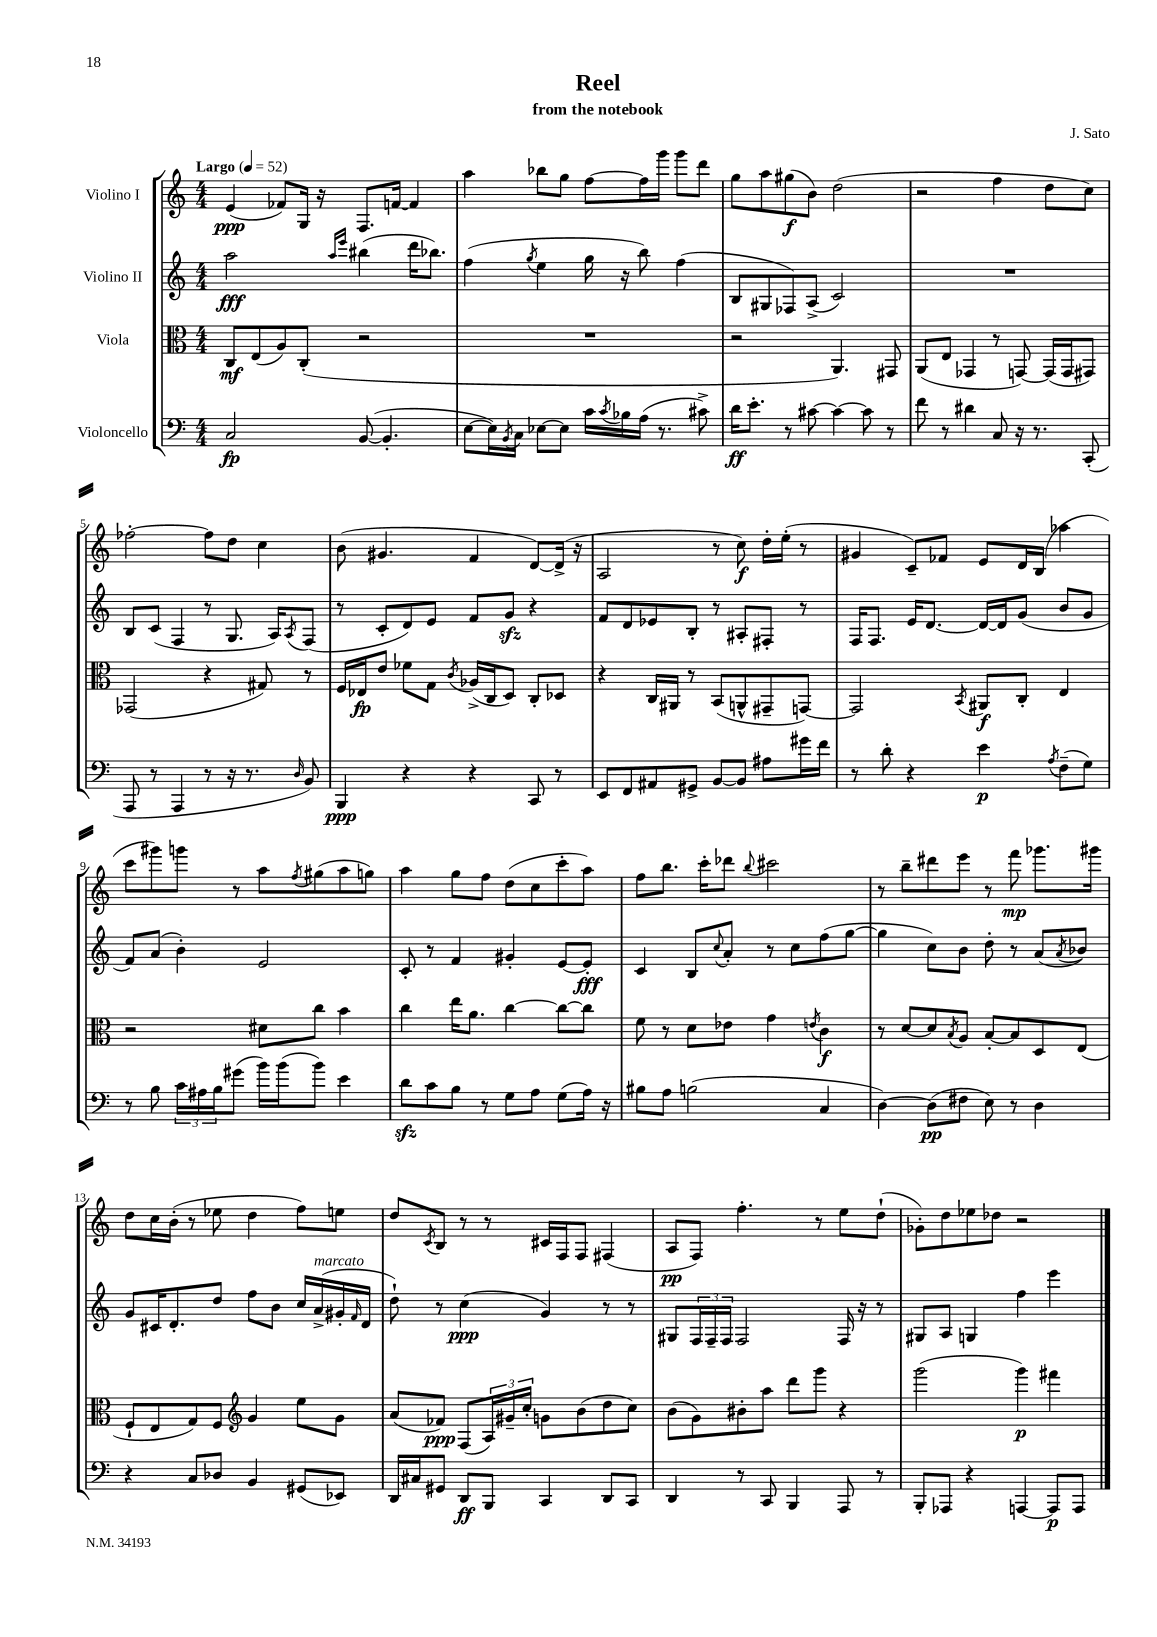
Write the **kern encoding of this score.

**kern	**dynam	**kern	**dynam	**kern	**dynam	**kern	**dynam
*part4	*part4	*part3	*part3	*part2	*part2	*part1	*part1
*staff4	*staff4	*staff3	*staff3	*staff2	*staff2	*staff1	*staff1
*I"Violoncello	*	*I"Viola	*	*I"Violino II	*	*I"Violino I	*
*clefF4	*	*clefC3	*	*clefG2	*	*clefG2	*
*k[]	*	*k[]	*	*k[]	*	*k[]	*
*M4/4	*	*M4/4	*	*M4/4	*	*M4/4	*
*MM52	*	*MM52	*	*MM52	*	*MM52	*
=1	=1	=1	=1	=1	=1	=1	=1
!	!	!	!	!	!	!LO:TX:a:B:t=Largo	!
2C/	fp	8C/L	mf	2aa\	fff	(4e/	ppp
.	.	(8E/	.	.	.	.	.
.	.	8A/)	.	.	.	8f-X/L)	.
.	.	(8C'/J	.	.	.	16G/Jk	.
.	.	.	.	.	.	16r	.
.	.	.	.	16qqaa/LL	.	.	.
.	.	.	.	16qqeee/JJ	.	.	.
([8BB/	.	2r	.	(4bb#X\	.	8.F/L	.
4.BB'/]	.	.	.	.	.	.	.
.	.	.	.	.	.	[16fn/Jk	.
.	.	.	.	16ddd\KL	.	4f/]	.
.	.	.	.	8.bb-X\J)	.	.	.
=2	=2	=2	=2	=2	=2	=2	=2
[8E\L	.	1r	.	(4ff\	.	4aa\	.
16E\L])	.	.	.	.	.	.	.
8qBB/	.	.	.	.	.	.	.
16C\JJ	.	.	.	.	.	.	.
.	.	.	.	8qgg/	.	.	.
[8E-X\L	.	.	.	4ee\	.	8bb-X\L	.
8E-\J]	.	.	.	.	.	8gg\J	.
16c\LL	.	.	.	16gg\	.	[8ff\L	.
8qc/	.	.	.	.	.	.	.
16B-X\	.	.	.	16r	.	.	.
(16A\JJ	.	.	.	8bb\)	.	16ff\L]	.
8.r	.	.	.	.	.	16ggg\JJ	.
.	.	.	.	(4ff\	.	8ggg\L	.
8c#X^\)	.	.	.	.	.	8ddd\J	.
=3	=3	=3	=3	=3	=3	=3	=3
16d\KL	ff	2r	.	8B/L	.	8gg\L	.
8.e'\J	.	.	.	.	.	.	.
.	.	.	.	8G#X/	.	8aa\	.
8r	.	.	.	8F-X/)	.	(8gg#X\	f
[8c#X\	.	.	.	(8A^/J	.	8b\J)	.
4c#\_	.	4.AA/)	.	2c/)	.	(2dd\	.
8c#\]	.	.	.	.	.	.	.
8r	.	8GG#X/	.	.	.	.	.
=4	=4	=4	=4	=4	=4	=4	=4
8f\	.	(8AA/L	.	1r	.	2r	.
8r	.	8E/J	.	.	.	.	.
4d#X\	.	4GG-X/	.	.	.	.	.
8C/	.	8r	.	.	.	4ff\	.
16r	.	[8GGn/)	.	.	.	.	.
8.r	.	.	.	.	.	.	.
.	.	(16GG/LL]	.	.	.	8dd\L	.
.	.	16GG/J	.	.	.	.	.
(8CC'/	.	8GG#X/J)	.	.	.	8cc\J)	.
!!LO:LB:g=z
=5	=5	=5	=5	=5	=5	=5	=5
8AAA/	.	(2GG-X/	.	8B/L	.	[2ff-X'\	.
8r	.	.	.	(8c/J	.	.	.
4AAA/	.	.	.	4F/	.	.	.
8r	.	4r	.	8r	.	8ff-\L]	.
16r	.	.	.	8.G/	.	8dd\J	.
8.r	.	.	.	.	.	.	.
.	.	8G#X/)	.	.	.	4cc\	.
.	.	.	.	16A/KL)	.	.	.
16qqD/	.	.	.	8qA/	.	.	.
8BB/)	.	8r	.	(8F/J	.	.	.
=6	=6	=6	=6	=6	=6	=6	=6
4BBB/	ppp	16F/LL	.	8r	.	(8b\	.
.	.	16E-X/J	fp	.	.	.	.
.	.	8e/J	.	8c'/L	.	4.g#X/	.
4r	.	8f-X\L	.	8d/)	.	.	.
.	.	8G\J	.	8e/J	.	.	.
.	.	8qc/	.	.	.	.	.
4r	.	(16A-X^/LL	.	8f/L	.	4f/	.
.	.	16C/J	.	.	.	.	.
.	.	8D/J)	.	8gzz/J	.	.	.
8CC/	.	8C'/L	.	4r	.	[8d/L)	.
8r	.	8D-X/J	.	.	.	(16d^/Jk]	.
.	.	.	.	.	.	16r	.
=7	=7	=7	=7	=7	=7	=7	=7
8EE/L	.	4r	.	8f/L	.	2A/	.
8FF/	.	.	.	8d/	.	.	.
8AA#X/	.	16C/LL	.	8e-X/	.	.	.
.	.	16AA#X/JJ	.	.	.	.	.
8GG#X^/J	.	8r	.	8B'/J	.	.	.
[8BB/L	.	(8BB/L	.	8r	.	8r	.
8BB/J]	.	8AAn^^/	.	8A#X'/L	.	8cc\)	f
8A#X\L	.	8GG#X~/	.	8F#X'/J	.	16dd'\LL	.
.	.	.	.	.	.	(16ee'\JJ	.
16g#X\L	.	[8GGn/J)	.	8r	.	8r	.
16f\JJ	.	.	.	.	.	.	.
=8	=8	=8	=8	=8	=8	=8	=8
8r	.	2GG/]	.	16F/KL	.	4g#X/	.
.	.	.	.	8.F/J	.	.	.
8d'\	.	.	.	.	.	.	.
4r	.	.	.	16e/KL	.	8c~/L)	.
.	.	.	.	[8.d/J	.	.	.
.	.	.	.	.	.	8f-X/J	.
.	.	8qBB/	.	.	.	.	.
4e\	p	8AA#X/L	f	16d/LL_	.	8e/L	.
.	.	.	.	16d/J]	.	.	.
.	.	8C'/J	.	(8g/J	.	16d/L	.
.	.	.	.	.	.	(16B/JJ	.
8qA/	.	.	.	.	.	.	.
(8F~\L	.	4E/	.	8b/L	.	4aa-X\	.
8G\J)	.	.	.	8g/J	.	.	.
!!LO:LB:g=z
=9	=9	=9	=9	=9	=9	=9	=9
8r	.	2r	.	8f/L)	.	8ccc\L	.
8B\	.	.	.	(8a/J	.	8ggg#X\)	.
24c\LL	.	.	.	4b'\)	.	8gggn\J	.
24A#X\	.	.	.	.	.	.	.
24B\J	.	.	.	.	.	.	.
(8g#X\J	.	.	.	.	.	8r	.
16b\LL)	.	8d#X\L	.	2e/	.	8aa\L	.
(16b\J	.	.	.	.	.	.	.
.	.	.	.	.	.	8qff/	.
8b\J)	.	8cc\J	.	.	.	(8gg#X\	.
4e\	.	4b\	.	.	.	8aa\	.
.	.	.	.	.	.	8ggn\J)	.
=10	=10	=10	=10	=10	=10	=10	=10
8dzz\L	.	4cc\	.	8c'/	.	4aa\	.
8c\	.	.	.	8r	.	.	.
8B\J	.	16ee\KL	.	4f/	.	8gg\L	.
.	.	8.a\J	.	.	.	.	.
8r	.	.	.	.	.	8ff\J	.
8G\L	.	[4cc\	.	4g#X'/	.	(8dd\L	.
8A\J	.	.	.	.	.	8cc\	.
(8G\L	.	8cc\L_	.	[8e/L	.	8ccc'\	.
16A\Jk)	.	8cc\J]	.	8e'/J]	fff	8aa\J)	.
16r	.	.	.	.	.	.	.
=11	=11	=11	=11	=11	=11	=11	=11
8B#X\L	.	8f\	.	4c/	.	8ff\L	.
8A\J	.	8r	.	.	.	8.bb\J	.
(2Bn\	.	8d\L	.	8B/L	.	.	.
.	.	.	.	.	.	16ccc'\KL	.
.	.	.	.	8qqcc/	.	.	.
.	.	8e-X\J	.	8a'/J	.	8ddd-X\J	.
.	.	.	.	.	.	8qqbb/	.
.	.	4g\	.	8r	.	2ccc#X\	.
.	.	.	.	8cc\L	.	.	.
.	.	8qen/	.	.	.	.	.
4C/	.	4c\	f	(8ff\	.	.	.
.	.	.	.	[8gg\J	.	.	.
=12	=12	=12	=12	=12	=12	=12	=12
[4D\)	.	8r	.	4gg\]	.	8r	.
.	.	[8d/L	.	.	.	8bb~\L	.
(8D\L]	pp	8d/]	.	8cc\L)	.	8ddd#X\	.
.	.	8qB/	.	.	.	.	.
8F#X\J	.	8A/J	.	8b\J	.	8eee\J	.
8E\)	.	[8B'/L	.	8dd'\	.	8r	.
8r	.	8B/]	.	8r	.	8fff\	mp
4D\	.	8D/	.	(8a/L	.	8.ggg-X\L	.
.	.	.	.	8qa/	.	.	.
.	.	(8E/J	.	8b-X/J)	.	.	.
.	.	.	.	.	.	16ggg#X\Jk	.
!!LO:LB:g=z
=13	=13	=13	=13	=13	=13	=13	=13
4r	.	8F`/L	.	8g/L	.	8dd\L	.
.	.	8E/	.	16c#X/K	.	16cc\L	.
.	.	.	.	8.d'/	.	(16b'\JJ	.
8C/L	.	8G/)	.	.	.	8r	.
8D-X/J	.	8F/J	.	8dd/J	.	8ee-X\	.
*	*	*clefG2	*	*	*	*	*
4BB/	.	4g/	.	8ff\L	.	4dd\	.
.	.	.	.	8b\J	.	.	.
(8GG#X/L	.	8ee\L	.	16cc/LL	.	8ff\L)	.
!	!	!	!	!LO:TX:a:i:t=marcato	!	!	!
.	.	.	.	(16a^/	.	.	.
8EE-X/J)	.	8g\J	.	16g#X'/	.	8een\J	.
.	.	.	.	16qqf/	.	.	.
.	.	.	.	16d/JJ	.	.	.
=14	=14	=14	=14	=14	=14	=14	=14
16DD/LL	.	(8a/L	.	8dd`\)	.	8dd/L	.
16C#X/J	.	.	.	.	.	.	.
.	.	.	.	.	.	8qc/	.
8GG#X/J	.	8f-X/J)	ppp	8r	.	8B/J	.
8DD/L	ff	(8F/L	.	(4cc\	ppp	8r	.
8BBB/J	.	24A/L)	.	.	.	8r	.
.	.	24g#X~/	.	.	.	.	.
.	.	24cc'/JJ	.	.	.	.	.
4CC/	.	8gn\L	.	4g/)	.	16c#X/LL	.
.	.	.	.	.	.	16F/J	.
.	.	(8b\	.	.	.	8F/J	.
8DD/L	.	8dd\	.	8r	.	(4F#X/	.
8CC/J	.	8cc\J)	.	8r	.	.	.
=15	=15	=15	=15	=15	=15	=15	=15
4DD/	.	(8b\L	.	8G#X/L	.	8A/L	pp
.	.	8g\)	.	24F/L	.	8F/J)	.
.	.	.	.	24F~/	.	.	.
.	.	.	.	24F/JJ	.	.	.
8r	.	8b#X'\	.	2F/	.	4.ff'\	.
8CC/	.	8aa\J	.	.	.	.	.
4BBB/	.	8ddd\L	.	.	.	.	.
.	.	8ggg\J	.	.	.	8r	.
8AAA/	.	4r	.	16F/	.	8ee\L	.
.	.	.	.	16r	.	.	.
8r	.	.	.	8r	.	(8dd`\J	.
=16	=16	=16	=16	=16	=16	=16	=16
8BBB'/L	.	(2ggg\	.	8G#X/L	.	8g-X'\L)	.
8AAA-X/J	.	.	.	8A/J	.	8dd\	.
4r	.	.	.	4Gn/	.	8ee-X\	.
.	.	.	.	.	.	8dd-X\J	.
[4AAAn/	.	4ggg\)	p	4ff\	.	2r	.
8AAA/L]	p	4fff#X\	.	4eee\	.	.	.
8AAA/J	.	.	.	.	.	.	.
==	==	==	==	==	==	==	==
*-	*-	*-	*-	*-	*-	*-	*-
